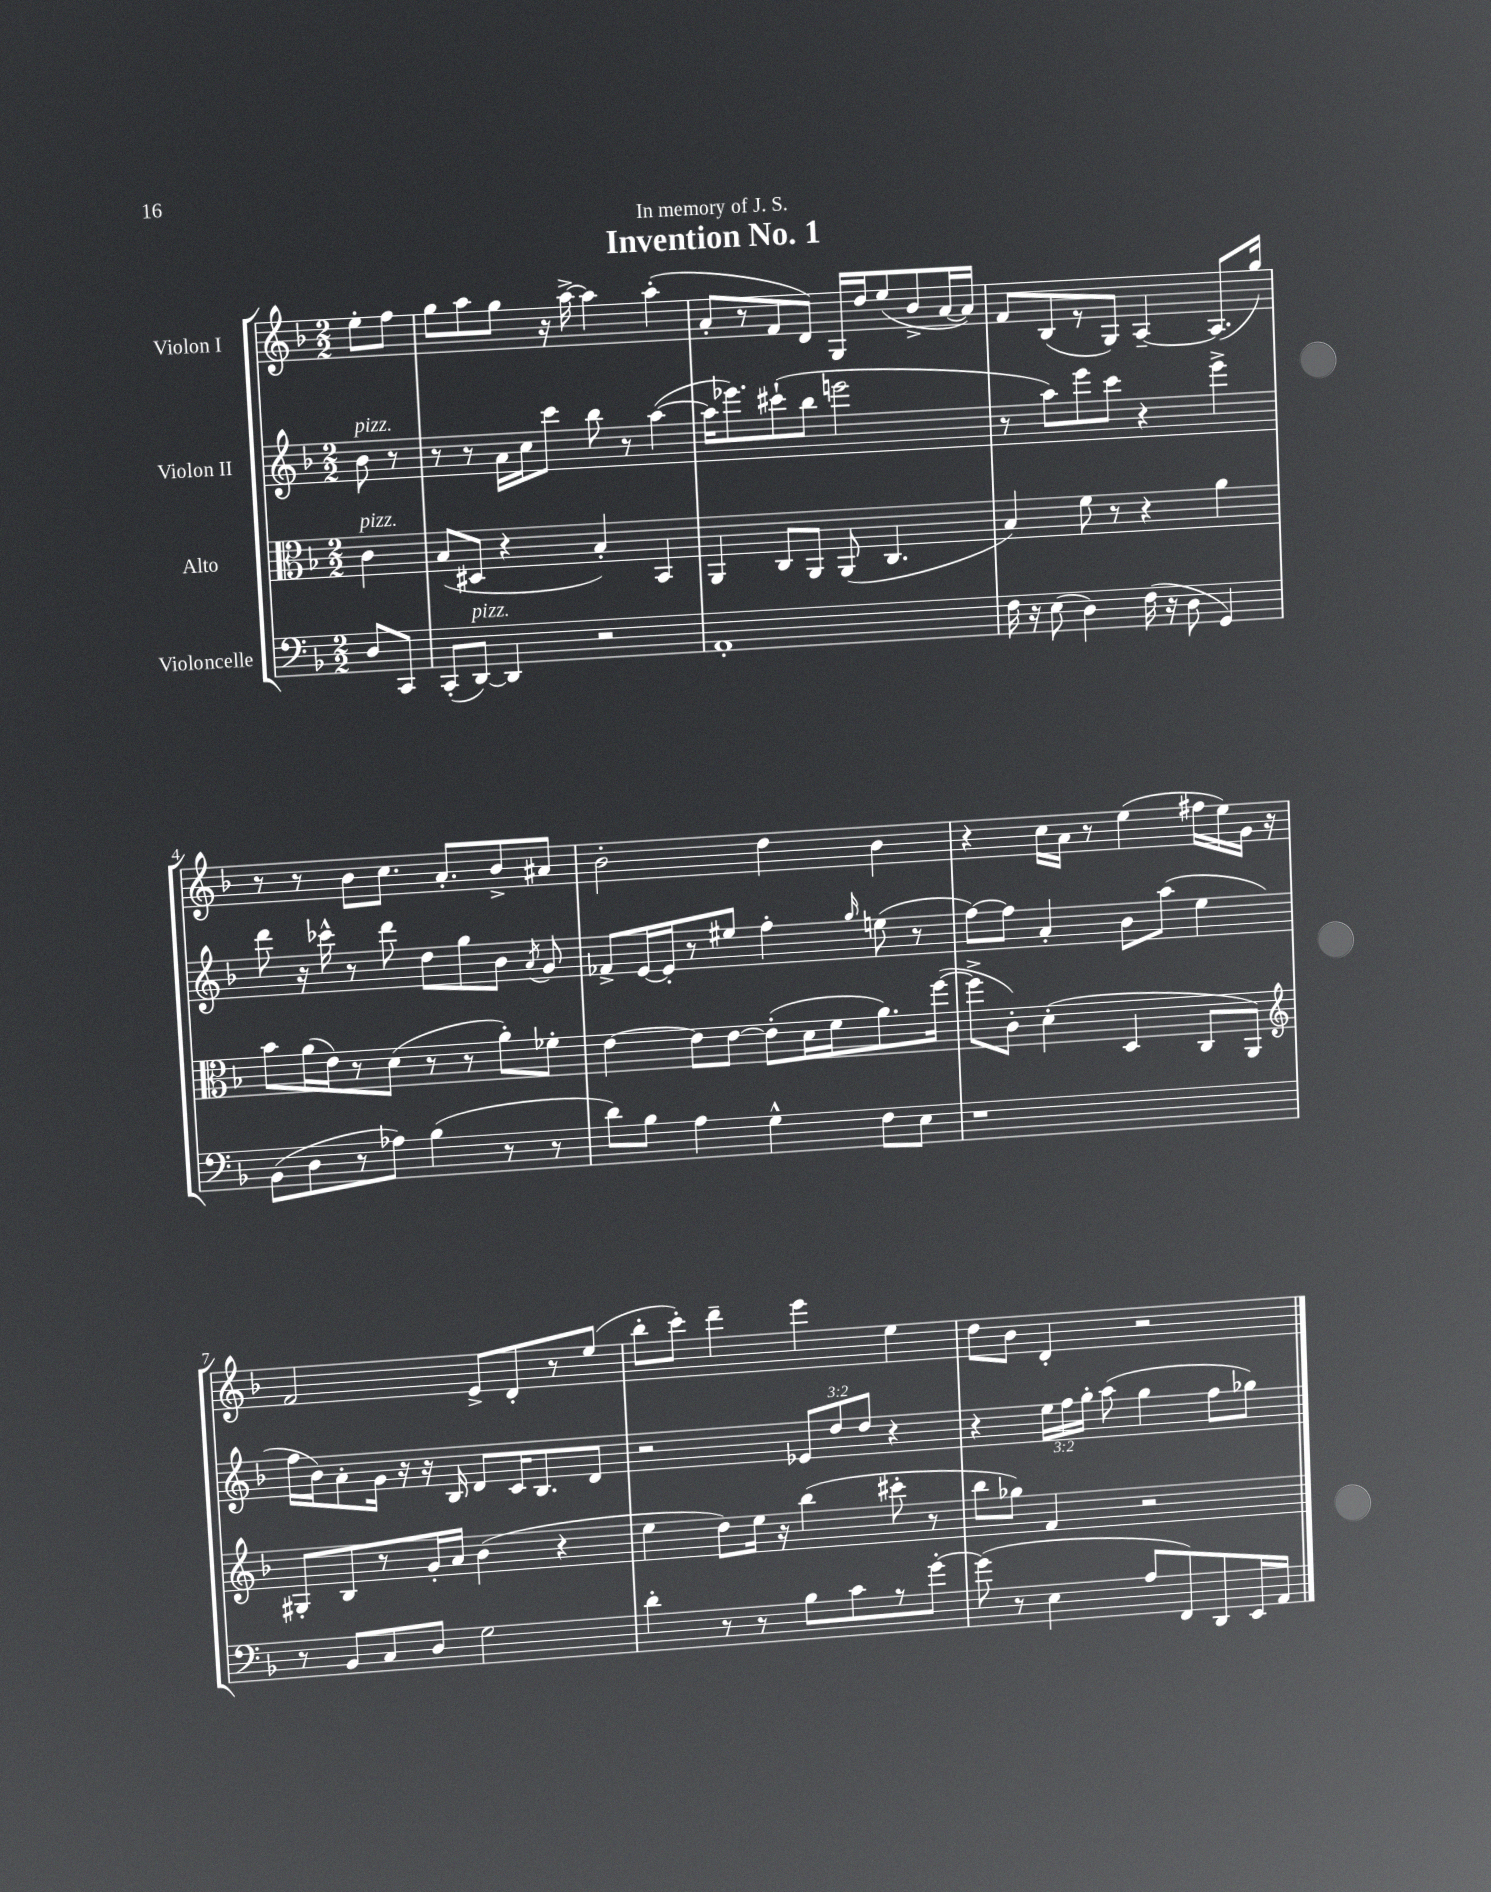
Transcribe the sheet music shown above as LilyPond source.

\header { title = "Invention No. 1" dedication = "In memory of J. S." }
<<
\new StaffGroup <<
\new Staff = "s0" \with { instrumentName = "Violon I" } {
    \clef treble \key f \major \numericTimeSignature \time 2/2 \partial 4
    \autoBeamOff e''8[-. f''8] |
    g''8[ a''8 g''8] r16 a''16~-> a''4 a''4-.( |
    a'8[-. r8 f'8 d'8]) g16[ d''16 e''8( bes'8-> a'16~ a'16]) |
    f'8[ bes8( r8 g8]) a4~-- a8.[( g''16]) |
    r8 r8 bes'8[ c''8.] a'8.[-. bes'8-> ais'8] |
    bes'2-. d''4 bes'4 |
    r4 c''16[ a'16] r8 e''4( fis''16[ e''16) g'16] r16 |
    f'2 e'8[-> d'8-. r8 e''8]( |
    bes''8[-. c'''8]-.) d'''4-- e'''4 e''4 |
    d''8[ bes'8] d'4-. r2 \bar "|." |
}
\new Staff = "s1" \with { instrumentName = "Violon II" } {
    \clef treble \key f \major \numericTimeSignature \time 2/2 \override Staff.TupletNumber.text = #tuplet-number::calc-fraction-text \partial 4
    \autoBeamOff bes'8^\markup { \italic "pizz." } r8 |
    r8 r8 a'16[ c''16 c'''8] bes''8 r8 a''4~( |
    a''16[ ees'''8.) cis'''8-!( bes''8] e'''2 |
    r8 a''8[) e'''8 c'''8] r4 e'''4-> |
    d'''8 r16 ces'''16-^ r8 d'''8 d''8[ g''8 bes'8] \acciaccatura { a'8 } g'8 |
    fes'8[-> e'16~ e'16-. r8 eis''8] f''4-. \grace { g''16 } e''8( r8 |
    f''8[~) f''8] a'4-. bes'8[ a''8]( e''4 |
    f''16[ bes'16) a'8-. g'16] r16 r16 bes16 d'8[ c'16 bes8. d'8] |
    r2 \tuplet 3/2 { ees'8[ d''8 d''8] } r4 |
    r4 \tuplet 3/2 { e''16[ f''16 g''16]-. } a''8( g''4 f''8[ ges''8]) \bar "|." |
}
\new Staff = "s2" \with { instrumentName = "Alto" } {
    \clef alto \key f \major \numericTimeSignature \time 2/2 \partial 4
    \autoBeamOff c'4^\markup { \italic "pizz." } |
    bes8[( dis8] r4 bes4-.) bes,4 |
    a,4 c8[ a,8] a,8( c4. |
    bes4) f'8 r8 r4 a'4 |
    bes'8[ a'16( e'16) r8 d'8]( r8 r8 a'8[-.) fes'8]-. |
    e'4~ e'8[ e'8]~ e'8[-.( d'16 f'16 a'8.) f''16]~( |
    f''8[-> c'8]-.) d'4-.( d4 c8[ a,8]) |
    \clef treble gis8[-. bes8 r8 g'16-. a'16] bes'4( r4 |
    e''4 d''8[) e''16] r16 bes''4( cis'''8-. r8 |
    bes''8[ ges''8]) f'4 r2 \bar "|." |
}
\new Staff = "s3" \with { instrumentName = "Violoncelle" } {
    \clef bass \key f \major \numericTimeSignature \time 2/2 \partial 4
    \autoBeamOff d8[ c,8] |
    c,8[-.( d,8]~^\markup { \italic "pizz." }) d,4 r2 |
    a,1-. |
    f16 r16 e8( d4) f16( r16 d8 g,4) |
    bes,8[( d8 r8 aes8]) bes4( r8 r8 |
    d'8[) bes8] a4 g4-^ f8[ e8] |
    r1 |
    r8 bes,8[ c8 d8] g2 |
    d'4-. r8 r8 bes8[ c'8 r8 g'8]~-. |
    g'8( r8 e4 a8[ f,8) d,8 e,16 a,16] \bar "|." |
}
>>
>>
